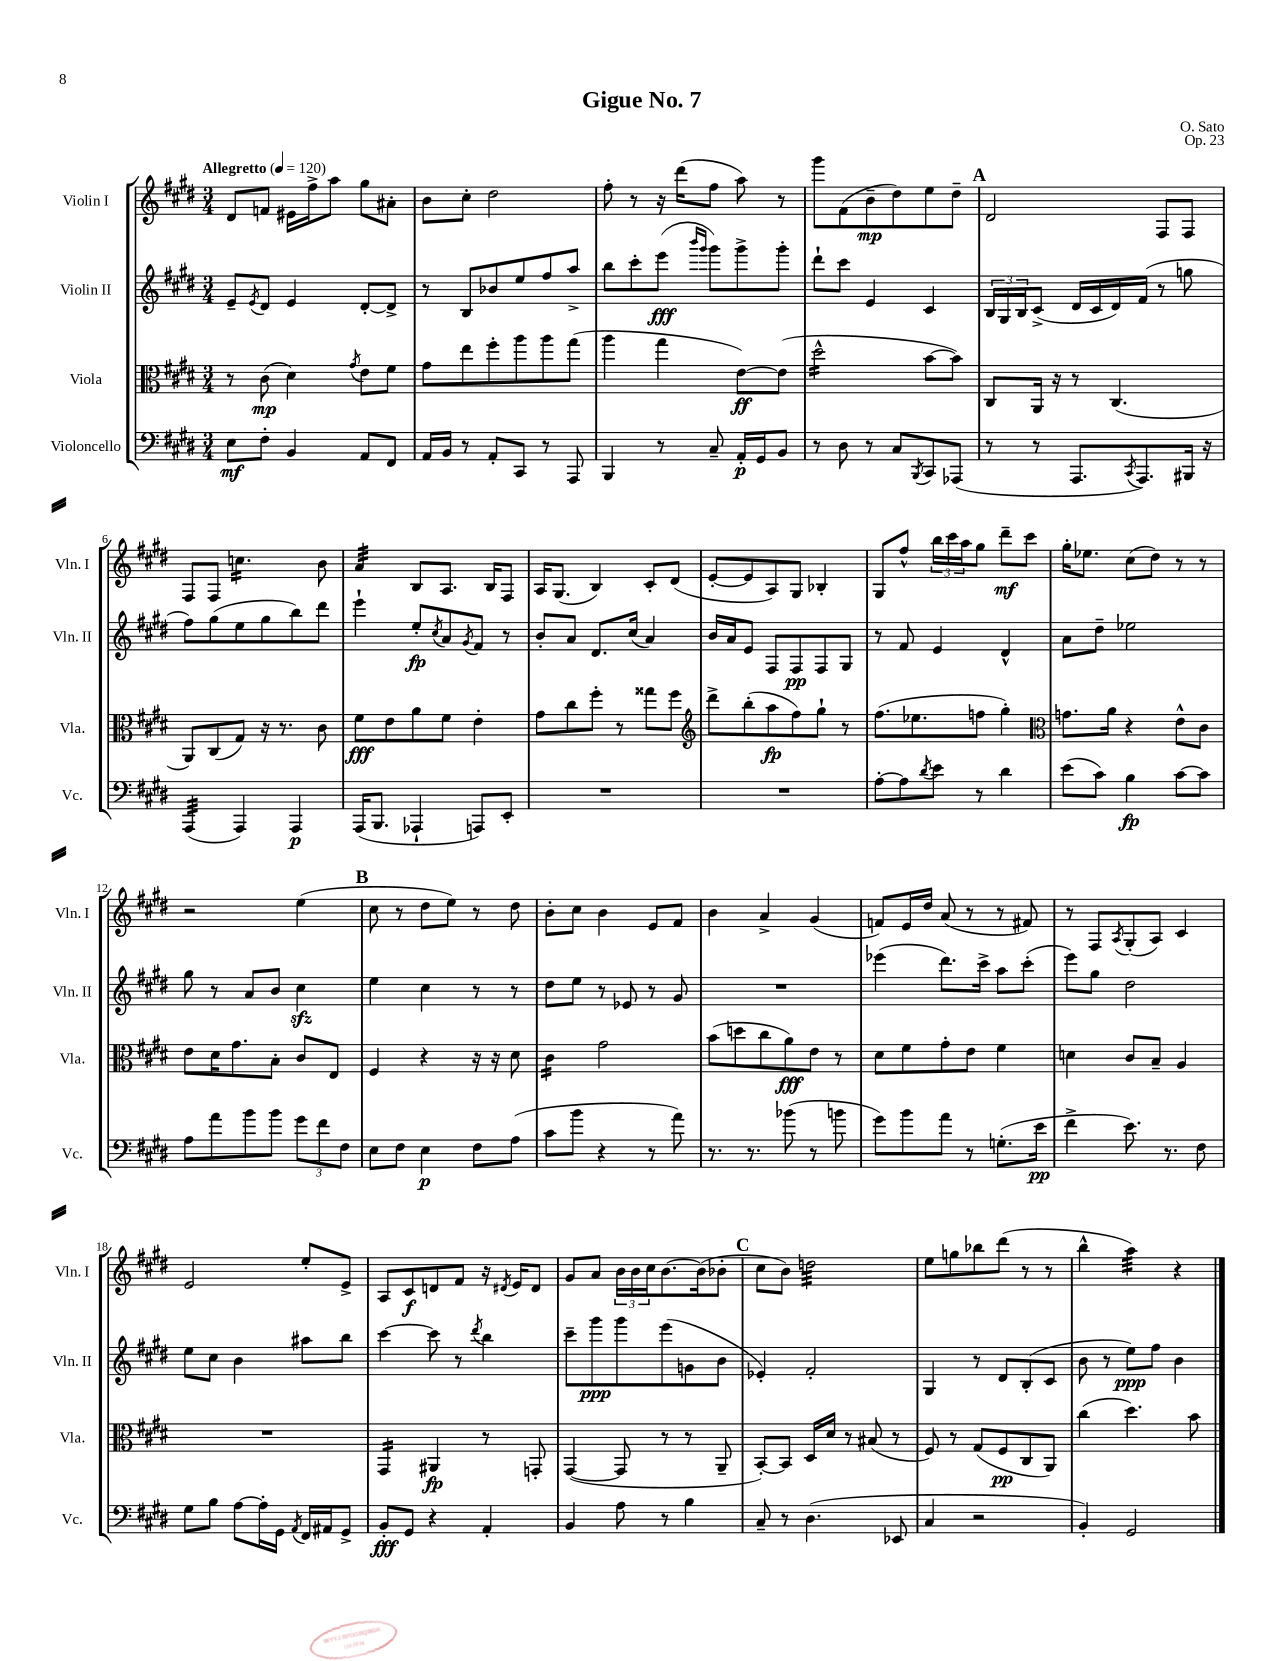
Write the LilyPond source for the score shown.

\header { title = "Gigue No. 7" composer = "O. Sato" opus = "Op. 23" }
<<
\new StaffGroup <<
\new Staff = "s0" \with { instrumentName = "Violin I" shortInstrumentName = "Vln. I" } {
    \clef treble \key e \major \numericTimeSignature \time 3/4 \tempo "Allegretto" 4 = 120
    dis'8 f'8 eis'16 fis''16-> a''8 gis''8 ais'8-. |
    b'8 cis''8-. dis''2 |
    fis''8-. r8 r16 dis'''16( fis''8 a''8) r8 |
    gis'''8 fis'8( b'8--\mp dis''8) e''8 dis''8-- |
    \mark \markup { \bold "A" } dis'2 fis8 fis8 |
    fis8 fis8 c''4.:16 b'8 |
    a'4:32 b8 a8. b16 fis8 |
    a16 gis8.( b4) cis'8-. dis'8( |
    e'8~-. e'8 a8) gis8 bes4-. |
    gis8 fis''8-^ \tuplet 3/2 { b''16 cis'''16 a''16 } gis''8 dis'''8--\mf cis'''8 |
    gis''16-. ees''8. cis''8( dis''8) r8 r8 |
    r2 e''4( |
    \mark \markup { \bold "B" } cis''8 r8 dis''8 e''8) r8 dis''8 |
    b'8-. cis''8 b'4 e'8 fis'8 |
    b'4 a'4-> gis'4( |
    f'8) e'16 dis''16 a'8( r8 r8 fis'8) |
    r8 fis8 \acciaccatura { a8 } gis8-.( a8) cis'4 |
    e'2 e''8-. e'8-> |
    a8 cis'8\f d'8 fis'8 r16 \acciaccatura { dis'8 } e'16 dis'8 |
    gis'8 a'8 \tuplet 3/2 { b'16 b'16 cis''16 } b'8.~ b'16( bes'8-. |
    \mark \markup { \bold "C" } cis''8 b'8) d''2:32 |
    e''8 g''8 bes''8 dis'''8( r8 r8 |
    b''4-^ a''4:32) r4 \bar "|." |
}
\new Staff = "s1" \with { instrumentName = "Violin II" shortInstrumentName = "Vln. II" } {
    \clef treble \key e \major \numericTimeSignature \time 3/4
    e'8-- \acciaccatura { e'8 } dis'8 e'4 dis'8~-. dis'8-> |
    r8 b8 bes'8 e''8 fis''8 a''8-> |
    b''8 cis'''8-. e'''8\fff( \grace { b'''16 gis'''16 } gis'''8) gis'''8-> gis'''8-. |
    dis'''8-! cis'''8 e'4 cis'4 |
    \mark \markup { \bold "A" } \tuplet 3/2 { b16 gis16 b16 } cis'8->( dis'16 cis'16 dis'16) fis'16( r8 g''8 |
    fis''8) gis''8( e''8 gis''8 b''8) dis'''8 |
    e'''4-! e''8-.\fp \acciaccatura { cis''8 } a'8 \acciaccatura { gis'8 } fis'8 r8 |
    b'8-. a'8 dis'8. cis''16( a'4) |
    b'16 a'16 e'8 fis8 fis8\pp fis8 gis8 |
    r8 fis'8 e'4 dis'4-^ |
    a'8 dis''8-- ees''2 |
    gis''8 r8 a'8 b'8 cis''4\sfz |
    \mark \markup { \bold "B" } e''4 cis''4 r8 r8 |
    dis''8 e''8 r8 ees'8 r8 gis'8 |
    R2. |
    ees'''4( dis'''8.) cis'''16-> a''8 cis'''8-.( |
    e'''8) gis''8 dis''2 |
    e''8 cis''8 b'4 ais''8 b''8 |
    cis'''4~ cis'''8 r8 \acciaccatura { dis'''8 } b''4 |
    cis'''8-- gis'''8\ppp gis'''8 e'''8( g'8 b'8 |
    \mark \markup { \bold "C" } ees'4-.) fis'2-. |
    gis4 r8 dis'8 b8-.( cis'8 |
    b'8 r8 e''8\ppp) fis''8 b'4 \bar "|." |
}
\new Staff = "s2" \with { instrumentName = "Viola" shortInstrumentName = "Vla." } {
    \clef alto \key e \major \numericTimeSignature \time 3/4
    r8 cis'8\mp( dis'4) \acciaccatura { gis'8 } e'8 fis'8 |
    gis'8 e''8 fis''8-. a''8 a''8 gis''8( |
    a''4 gis''4 e'8~\ff) e'8( |
    dis''2:16-^ b'8~ b'8) |
    \mark \markup { \bold "A" } cis8 a,16 r16 r8 cis4.( |
    a,8) cis8( gis8) r16 r8. cis'8 |
    fis'8\fff e'8 a'8 fis'8 e'4-. |
    gis'8 cis''8 fis''8-. r8 gisis''8 fis''8 |
    \clef treble dis'''8-> b''8-.( a''8\fp fis''8) gis''8-! r8 |
    fis''8.( ees''8. f''8 gis''4-.) |
    \clef alto g'8. a'16 r4 e'8-^ cis'8 |
    e'8 dis'16 gis'8. b8-. cis'8 e8 |
    \mark \markup { \bold "B" } fis4 r4 r16 r16 dis'8 |
    cis'4:16 gis'2 |
    b'8( d''8 cis''8 a'8\fff) e'8 r8 |
    dis'8 fis'8 gis'8-. e'8 fis'4 |
    d'4 cis'8 b8-- a4 |
    R2. |
    gis,4:16 ais,4\fp r8 g,8-. |
    gis,4~( gis,8 r8 r8 a,8-- |
    \mark \markup { \bold "C" } b,8~-.) b,8 dis16 dis'16 r8 bis8( r8 |
    fis8) r8 gis8( fis8\pp cis8 a,8) |
    cis''4( dis''4.) b'8 \bar "|." |
}
\new Staff = "s3" \with { instrumentName = "Violoncello" shortInstrumentName = "Vc." } {
    \clef bass \key e \major \numericTimeSignature \time 3/4
    e8\mf fis8-. b,4 a,8 fis,8 |
    a,16 b,16 r8 a,8-. cis,8 r8 a,,8 |
    b,,4 r8 cis8-- a,16-.\p gis,16 b,8 |
    r8 dis8 r8 cis8 \acciaccatura { b,,8 } cis,8 aes,,8( |
    \mark \markup { \bold "A" } r8 r8 a,,8. \acciaccatura { cis,8 } a,,8.) bis,,16 r16 |
    a,,4:32( a,,4) a,,4\p |
    a,,16( b,,8. aes,,4-! a,,8) e,8-. |
    R2. |
    R2. |
    a8~-. a8 \acciaccatura { dis'8 } e'8 r8 dis'4 |
    e'8( cis'8) b4\fp cis'8~ cis'8 |
    a8 a'8 b'8 b'8 \tuplet 3/2 { gis'8 fis'8 fis8 } |
    \mark \markup { \bold "B" } e8 fis8 e4\p fis8 a8( |
    cis'8 b'8 r4 r8 a'8) |
    r8. r8. bes'8( r8 b'8 |
    gis'8) b'8 a'8 r8 g8.-.( e'16\pp |
    fis'4-> e'8.) r8. fis8 |
    gis8 b8 a8~ a16-. gis,16 \acciaccatura { a,8 } fis,16 ais,16 gis,8-> |
    b,8-.\fff gis,8 r4 a,4-. |
    b,4 a8 r8 b4 |
    \mark \markup { \bold "C" } cis8-- r8 dis4.( ees,8 |
    cis4 r2 |
    b,4-.) gis,2 \bar "|." |
}
>>
>>
